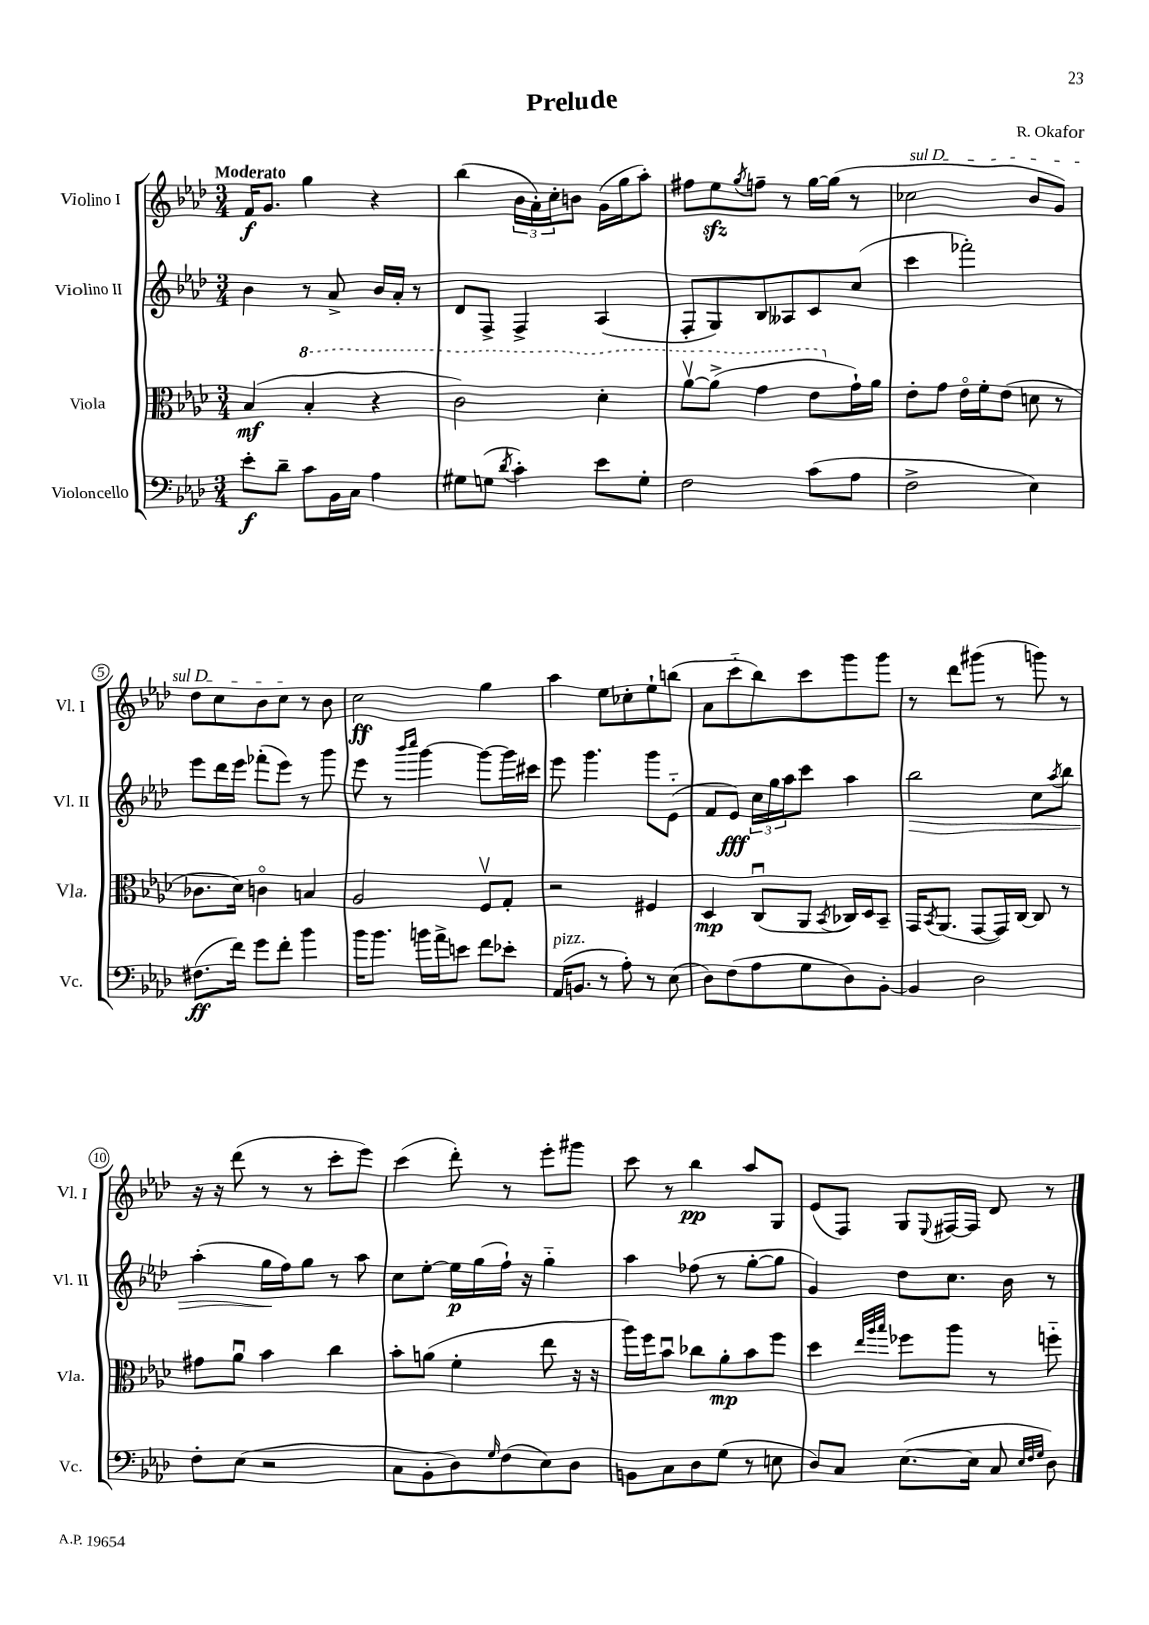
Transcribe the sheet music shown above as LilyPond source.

\header { title = "Prelude" composer = "R. Okafor" }
<<
\new StaffGroup <<
\new Staff = "s0" \with { instrumentName = "Violino I" shortInstrumentName = "Vl. I" } {
    \clef treble \key aes \major \numericTimeSignature \time 3/4 \tempo "Moderato"
    f'16\f g'8. g''4 r4 |
    bes''4( \tuplet 3/2 { bes'16 aes'16-.) c''16-. } b'8 g'16( g''16 aes''8-.) |
    fis''8 ees''8\sfz \acciaccatura { g''8 } f''8-- r8 g''16~ g''16( r8 |
    \once \override TextSpanner.bound-details.left.text = \markup { \italic "sul D" } ces''2\startTextSpan bes'8 g'8) |
    des''8 c''8 bes'8 c''8\stopTextSpan r8 bes'8 |
    c''2\ff g''4 |
    aes''4 ees''8 ces''8-. ees''8-! b''8( |
    aes'8 c'''8-_ bes''8) c'''8 g'''8 g'''8 |
    r8 des'''8 gis'''8( r8 g'''8) r8 |
    r16 r16 des'''8( r8 r8 c'''8-. ees'''8) |
    c'''4( des'''8-.) r8 ees'''8-. gis'''8 |
    c'''8 r8 bes''4\pp aes''8 g8 |
    ees'8( f8) g8 \appoggiatura { ees8 } fis16~ fis16 des'8 r8 \bar "|." |
}
\new Staff = "s1" \with { instrumentName = "Violino II" shortInstrumentName = "Vl. II" } {
    \clef treble \key aes \major \numericTimeSignature \time 3/4
    bes'4 r8 aes'8-> bes'16 aes'16-. r8 |
    des'8 f8-> f4-> aes4( |
    f8-. g8) bes8 aeses8 c'8 c''8( |
    c'''4 fes'''2-.) |
    ees'''8 des'''16 ees'''16 fes'''8-.( ees'''8) r8 g'''8 |
    ees'''8 r8 \grace { bes'''16 c''''16 } g'''4~ g'''8~ g'''16 cis'''16 |
    ees'''8 g'''4. g'''8 ees'8-_( |
    f'8 ees'8\fff) \tuplet 3/2 { c''16 g''16 aes''16 } c'''8 aes''4 |
    bes''2\> c''8 \acciaccatura { aes''8 } bes''8 |
    aes''4-.( g''16\! f''16) g''8 r8 aes''8 |
    c''8 ees''8~-. ees''16\p g''16( f''16-!) r16 g''4-_ |
    aes''4 fes''8( r8 g''8~-. g''8 |
    g'4) des''8 c''8. bes'16 r8 \bar "|." |
}
\new Staff = "s2" \with { instrumentName = "Viola" shortInstrumentName = "Vla." } {
    \clef alto \key aes \major \numericTimeSignature \time 3/4
    bes4\mf( \ottava #1 bes'4-. r4 |
    c''2) des''4-. |
    aes''8~\upbow aes''8->( g''4 ees''8 \ottava #0 g'16-!) aes'16 |
    ees'8-. g'8 ees'16\flageolet f'16-. ees'8( d'8 r8 |
    ces'8. des'16) c'4\flageolet b4 |
    aes2 f8\upbow g8-. |
    r2 fis4 |
    des4\mp c8\downbow( aes,8 \acciaccatura { bes,8 } ces16) des16 bes,8-- |
    g,16 \acciaccatura { bes,8 } aes,8.( g,8~ g,16) c16~ c8 r8 |
    gis'8 aes'8\downbow bes'4 c''4 |
    bes'8-. a'8( f'4-. ees''8 r16 r16 |
    aes''16) f''16 bes'8\downbow ces''8 aes'8-.\mp bes'8 f''8 |
    des''4 \grace { ees''32 aes''32 bes''32 } fes''8 aes''8 r8 f''8-_ \bar "|." |
}
\new Staff = "s3" \with { instrumentName = "Violoncello" shortInstrumentName = "Vc." } {
    \clef bass \key aes \major \numericTimeSignature \time 3/4
    ees'8-.\f des'8-- c'8 bes,16 c16 aes4 |
    gis8 g8( \acciaccatura { des'8 } c'4-.) ees'8 g8-. |
    f2 c'8( aes8 |
    f2-> ees4) |
    fis8.\ff( f'16) g'8 f'8-. bes'4 |
    bes'16 bes'8. b'16 aes'16-> e'8 f'8 ees'8-. |
    aes,16^\markup { \italic "pizz." }( b,8. r8 aes8-.) r8 ees8( |
    des8) f8( aes8 g8 des8) bes,8~-. |
    bes,4 des2 |
    f8-. ees8( r2 |
    c8 bes,8-. des8) \grace { g16 } f8( ees8) des8 |
    b,8 c8 des8 g8( r8 e8 |
    des8) c8 ees8.~( ees16 c8 \grace { ees32 f32 g32 } des8) \bar "|." |
}
>>
>>
\layout { \context { \Score \override BarNumber.stencil = #(make-stencil-circler 0.1 0.3 ly:text-interface::print) } }
